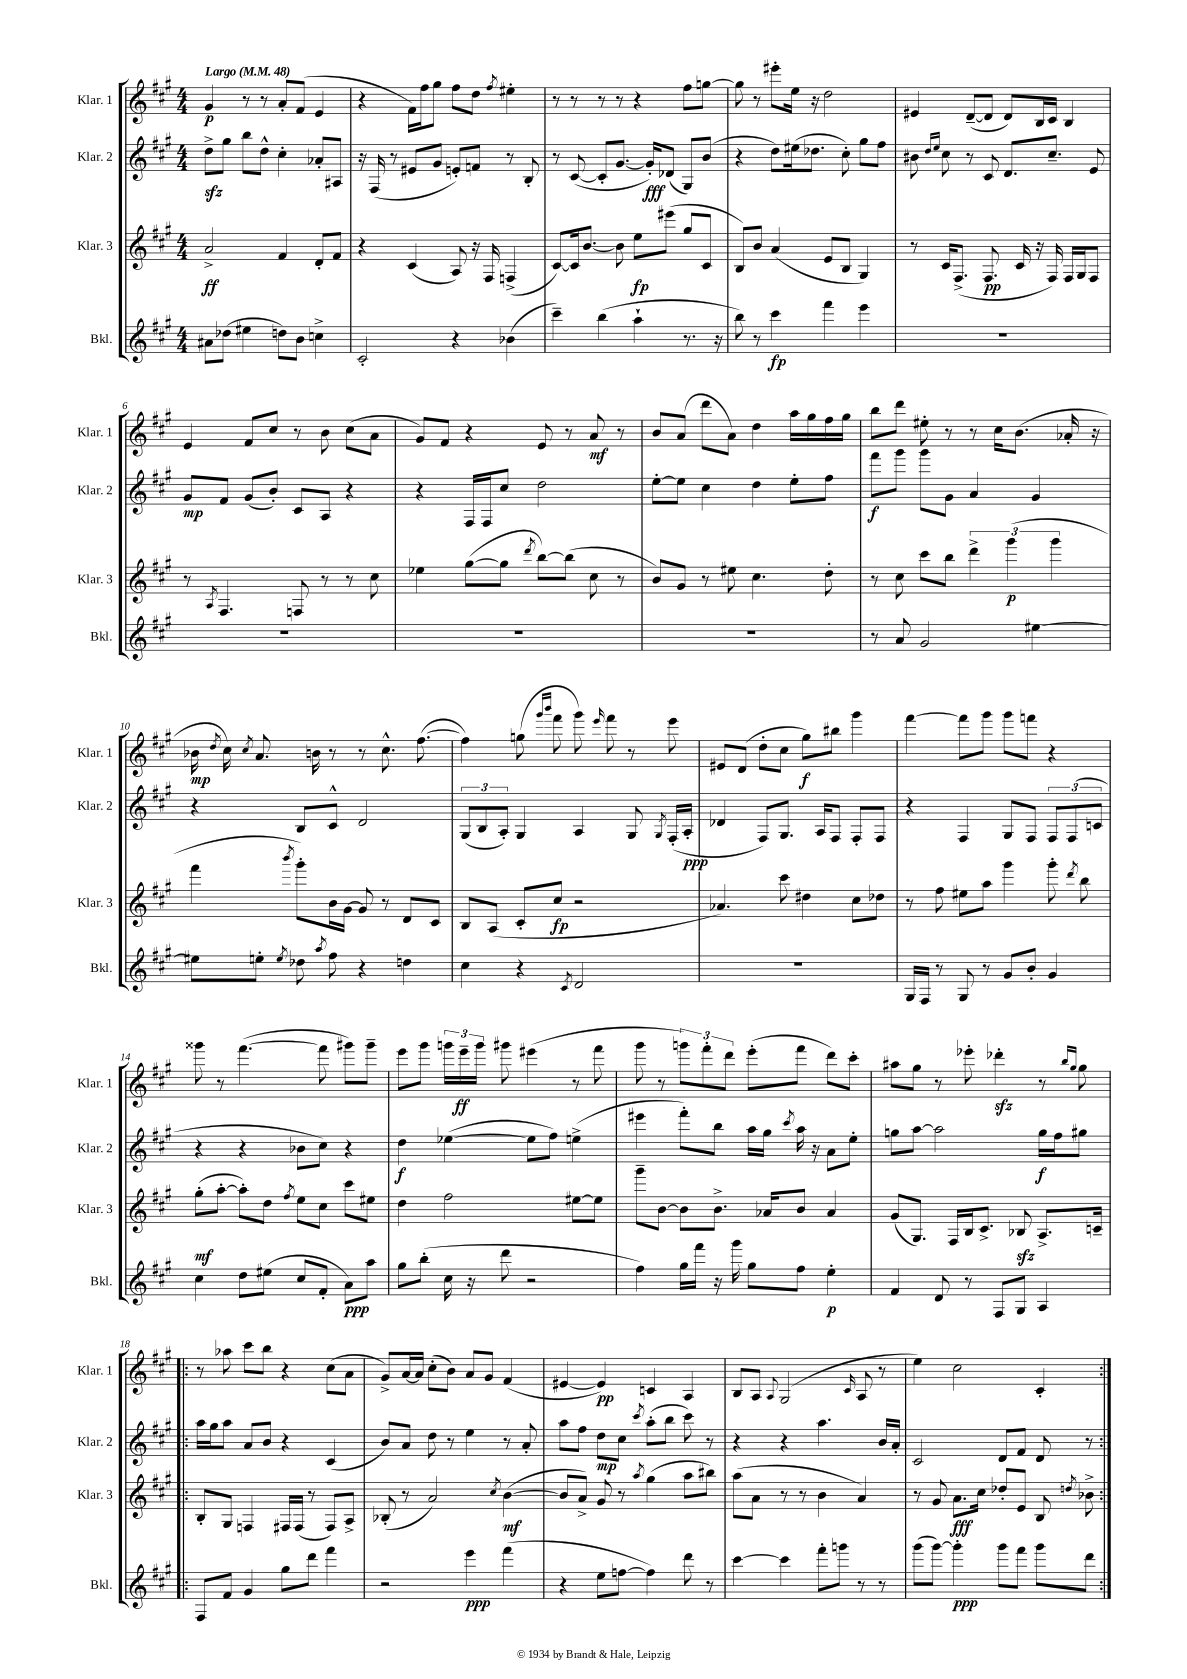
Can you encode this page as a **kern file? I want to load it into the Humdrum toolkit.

**kern	**dynam	**kern	**dynam	**kern	**dynam	**kern	**dynam
*part4	*part4	*part3	*part3	*part2	*part2	*part1	*part1
*staff4	*staff4	*staff3	*staff3	*staff2	*staff2	*staff1	*staff1
*I"Bkl.	*	*I"Klar. 3	*	*I"Klar. 2	*	*I"Klar. 1	*
*I'Bkl.	*	*I'Klar. 3	*	*I'Klar. 2	*	*I'Klar. 1	*
*clefG2	*	*clefG2	*	*clefG2	*	*clefG2	*
*k[f#c#g#]	*	*k[f#c#g#]	*	*k[f#c#g#]	*	*k[f#c#g#]	*
*M4/4	*	*M4/4	*	*M4/4	*	*M4/4	*
*MM48	*	*MM48	*	*MM48	*	*MM48	*
=1	=1	=1	=1	=1	=1	=1	=1
!	!	!	!	!	!	!LO:TX:a:B:t=Largo	!
8a#X\L	.	2a^/	ff	8ddzz^\L	.	4g#/	p
(8dd-X\J	.	.	.	8gg#\J	.	.	.
4ee#X\	.	.	.	8bb\L	.	8r	.
.	.	.	.	8dd^^\J	.	8r	.
8ddn\L)	.	4f#/	.	4cc#'\	.	8a'/L	.
8b\J	.	.	.	.	.	(8f#/J	.
4ccn^\	.	8d'/L	.	8a-X'/L	.	4e/	.
.	.	8f#/J	.	8A#X/J	.	.	.
=2	=2	=2	=2	=2	=2	=2	=2
2c#'/	.	4r	.	16r	.	4r	.
.	.	.	.	(16F#/	.	.	.
.	.	.	.	8r	.	.	.
.	.	(4c#/	.	8e#X/L	.	16f#\LL)	.
.	.	.	.	.	.	16ff#\J	.
.	.	.	.	8g#/J	.	8gg#\J	.
4r	.	8A/)	.	8en'/L)	.	8ff#\L	.
.	.	16r	.	8fn/J	.	8dd\J	.
.	.	16F#/	.	.	.	.	.
.	.	.	.	.	.	8qff#/	.
(4b-X\	.	(4Fn^/	.	8r	.	4ee#X'\	.
.	.	.	.	8B'/	.	.	.
=3	=3	=3	=3	=3	=3	=3	=3
4ccc#~\)	.	[8c#/L)	.	8r	.	8r	.
.	.	16c#/k]	.	([8c#/	.	8r	.
.	.	[8.b/J	.	.	.	.	.
(4bb\	.	.	.	8c#'/L]	.	8r	.
.	.	8b\]	.	[8.g#/J	.	8r	.
4aa`\	.	8ee\L	fp	.	.	4r	.
.	.	.	.	16g#'/KL])	fff	.	.
.	.	(8eee#X\J	.	(8d-X/J	.	.	.
8.r	.	8gg#/L	.	8G#/L)	.	8ff#\L	.
.	.	8c#/J	.	(8b/J	.	[8ggn\J	.
16r	.	.	.	.	.	.	.
=4	=4	=4	=4	=4	=4	=4	=4
8bb\)	.	8B/L)	.	4r	.	8gg\]	.
8r	.	8b/J	.	.	.	8r	.
4ccc#\	fp	(4a/	.	8dd\L)	.	8eee#X'\L	.
.	.	.	.	(16ee#X\k	.	16ee\Jk	.
.	.	.	.	8.dd-X\J	.	16r	.
4fff#\	.	8e/L	.	.	.	2dd\	.
.	.	8B/J	.	8cc#'\)	.	.	.
4eee\	.	4G#/)	.	8gg#\L	.	.	.
.	.	.	.	8ff#\J	.	.	.
=5	=5	=5	=5	=5	=5	=5	=5
1r	.	8r	.	8b#X\	.	4e#X/	.
.	.	.	.	16qqdd/LL	.	.	.
.	.	.	.	16qqee/JJ	.	.	.
.	.	16c#/KL	.	8cc#\	.	.	.
.	.	(8.F#^/J	.	.	.	.	.
.	.	.	.	8r	.	([8d~/L	.
.	.	8.F#/	pp	8c#/	.	8d/J]	.
.	.	.	.	8.d/L	.	8d/L)	.
.	.	16c#/	.	.	.	.	.
.	.	16r	.	.	.	16B/L	.
.	.	16F#/)	.	8.cc#~/J	.	16c#/JJ	.
.	.	16F#/LL	.	.	.	4B/	.
.	.	16G#/J	.	.	.	.	.
.	.	8F#/J	.	8e/	.	.	.
!!LO:LB:g=z
=6	=6	=6	=6	=6	=6	=6	=6
1r	.	8r	.	8g#/L	mp	4e/	.
.	.	8qA/	.	.	.	.	.
.	.	4.F#/	.	8f#/J	.	.	.
.	.	.	.	(8g#/L	.	8f#/L	.
.	.	.	.	8b'/J)	.	8cc#/J	.
.	.	8Fn/	.	8c#/L	.	8r	.
.	.	8r	.	8A/J	.	8b\	.
.	.	8r	.	4r	.	(8cc#\L	.
.	.	8cc#\	.	.	.	8a\J	.
=7	=7	=7	=7	=7	=7	=7	=7
1r	.	4ee-X\	.	4r	.	8g#/L)	.
.	.	.	.	.	.	8f#/J	.
.	.	([8gg#\L	.	16F#/LL	.	4r	.
.	.	.	.	16F#/J	.	.	.
.	.	8gg#\J]	.	8cc#/J	.	.	.
.	.	8qddd/	.	.	.	.	.
.	.	[8bb\L)	.	2dd\	.	8e/	.
.	.	(8bb\J]	.	.	.	8r	.
.	.	8cc#\	.	.	.	8a/	mf
.	.	8r	.	.	.	8r	.
=8	=8	=8	=8	=8	=8	=8	=8
1r	.	8b/L)	.	[8ee'\L	.	8b/L	.
.	.	8g#/J	.	8ee\J]	.	(8a/J	.
.	.	8r	.	4cc#\	.	8ddd\L	.
.	.	8ee#X\	.	.	.	8a\J)	.
.	.	4.cc#\	.	4dd\	.	4dd\	.
.	.	.	.	8ee'\L	.	16aa\LL	.
.	.	.	.	.	.	16gg#\	.
.	.	8dd'\	.	8ff#\J	.	16ff#\	.
.	.	.	.	.	.	16gg#\JJ	.
=9	=9	=9	=9	=9	=9	=9	=9
8r	.	8r	.	8fff#\L	f	8bb\L	.
8a/	.	8cc#\	.	8ggg#\J	.	8ddd\J	.
2g#/	.	8ccc#\L	.	8ggg#\L	.	8ee#X'\	.
.	.	8bb\J	.	8g#\J	.	8r	.
.	.	6ddd^\	.	4a/	.	8r	.
.	.	.	.	.	.	16cc#\KL	.
.	.	(6ggg#\	p	.	.	.	.
.	.	.	.	.	.	(8.b\J	.
[4ee#X\	.	.	.	4g#/	.	.	.
.	.	6ggg#\	.	.	.	.	.
.	.	.	.	.	.	16a-X'/	.
.	.	.	.	.	.	16r	.
!!LO:LB:g=z
=10	=10	=10	=10	=10	=10	=10	=10
8ee#X\L]	.	4fff#\	.	4r	.	16b-X\	mp
.	.	.	.	.	.	8qdd/	.
.	.	.	.	.	.	16cc#\)	.
.	.	.	.	.	.	8qcc#/	.
8een'\J	.	.	.	.	.	8.a/	.
8qee/	.	8qbbb/	.	.	.	.	.
8dd-X\	.	8ggg#'\L)	.	8B/L	.	.	.
.	.	.	.	.	.	16bn\	.
8qaa/	.	.	.	.	.	.	.
8ff#\	.	16b\L	.	8c#^^/J	.	8r	.
.	.	[16g#\JJ	.	.	.	.	.
4r	.	8g#/]	.	2d/	.	8r	.
.	.	8r	.	.	.	8.cc#^^\	.
4ddn\	.	8d/L	.	.	.	.	.
.	.	.	.	.	.	([8.ff#\	.
.	.	8c#/J	.	.	.	.	.
=11	=11	=11	=11	=11	=11	=11	=11
4cc#\	.	8B/L	.	(12G#/L	.	4ff#\])	.
.	.	.	.	12B/	.	.	.
.	.	(8A/J	.	.	.	.	.
.	.	.	.	12A'/J)	.	.	.
4r	.	8c#'/L	.	4G#/	.	(8ggn\	.
.	.	.	.	.	.	16qqggg#/LL	.
.	.	.	.	.	.	16qqbbb/JJ	.
.	.	8cc#/J	fp	.	.	8fff#\	.
8qc#/	.	.	.	.	.	.	.
2d/	.	2r	.	4A/	.	8ggg#\)	.
.	.	.	.	.	.	16qqeee/	.
.	.	.	.	.	.	8fff#\	.
.	.	.	.	8G#/	.	8r	.
.	.	.	.	8qG#/	.	.	.
.	.	.	.	(16F#'/LL	.	8eee\	.
.	.	.	.	16A'/JJ	ppp	.	.
=12	=12	=12	=12	=12	=12	=12	=12
1r	.	4.a-X/)	.	4d-X/	.	8e#X/L	.
.	.	.	.	.	.	(8d/J	.
.	.	.	.	8F#/L)	.	8dd'\L	.
.	.	8ccc#\	.	8.G#/J	.	8cc#\J	.
.	.	4dd#X\	.	.	.	8gg#\L)	f
.	.	.	.	16A/KL	.	.	.
.	.	.	.	8F#/J	.	8bb#X\J	.
.	.	8cc#\L	.	8F#'/L	.	4ggg#\	.
.	.	8dd-X\J	.	8F#/J	.	.	.
=13	=13	=13	=13	=13	=13	=13	=13
16G#/LL	.	8r	.	4r	.	[4fff#\	.
16F#/JJ	.	.	.	.	.	.	.
8r	.	8ff#\	.	.	.	.	.
8G#/	.	8ee#X\L	.	4F#/	.	8fff#\L]	.
8r	.	8aa\J	.	.	.	8ggg#\J	.
8g#/L	.	4ggg#\	.	8G#/L	.	8ggg#\L	.
8b'/J	.	.	.	8F#/J	.	8fffn\J	.
4g#/	.	8ggg#'\	.	12F#/L	.	4r	.
.	.	.	.	(12F#/	.	.	.
.	.	8qddd/	.	.	.	.	.
.	.	8bb\	.	.	.	.	.
.	.	.	.	12cn/J	.	.	.
!!LO:LB:g=z
=14	=14	=14	=14	=14	=14	=14	=14
4cc#\	.	(8gg#'\L	mf	4r	.	8ggg##X\	.
.	.	[8aa'\J	.	.	.	8r	.
8dd\L	.	8aa'\L])	.	4r	.	([4.fff#\	.
(8ee#X\J	.	8dd\J	.	.	.	.	.
.	.	8qff#/	.	.	.	.	.
8cc#/L	.	8ee\L	.	8b-X\L	.	.	.
8f#'/J	.	8cc#\J	.	8cc#\J)	.	8fff#\]	.
8a\L)	ppp	8ccc#\L	.	4r	.	8ggg#X\L)	.
8aa\J	.	8ee#X\J	.	.	.	8ggg#~\J	.
=15	=15	=15	=15	=15	=15	=15	=15
8gg#\L	.	4dd\	.	4dd\	f	8eee\L	.
(8bb'\J	.	.	.	.	.	8ggg#\J	.
16cc#\	.	2ff#\	.	([4ee-X\	.	24gggn\LL	.
.	.	.	.	.	.	24eee~\	ff
16r	.	.	.	.	.	.	.
.	.	.	.	.	.	24ggg\JJ	.
8ddd\	.	.	.	.	.	8ggg#X\	.
2r	.	.	.	8ee-\L]	.	(4eee#X\	.
.	.	.	.	8ff#\J)	.	.	.
.	.	[8ee#X\L	.	(4een^\	.	8r	.
.	.	8ee#\J]	.	.	.	8fff#\	.
=16	=16	=16	=16	=16	=16	=16	=16
4ff#\)	.	8ggg#~\L	.	4eee#X\	.	8ggg#\	.
.	.	[8b\J	.	.	.	8r	.
16gg#\LL	.	8b\L]	.	8fff#'\L)	.	12gggn\L)	.
16fff#\JJ	.	.	.	.	.	.	.
.	.	.	.	.	.	12fff#'\	.
16r	.	8.b^\J	.	8bb\J	.	.	.
.	.	.	.	.	.	12ddd\J	.
16ggg#\	.	.	.	.	.	.	.
8gg#\L	.	.	.	16aa\LL	.	(8eee'\L	.
.	.	16a-X/KL	.	16gg#\JJ	.	.	.
.	.	.	.	8qccc#/	.	.	.
8ff#\J	.	8b/J	.	16aa\	.	8fff#\J	.
.	.	.	.	16r	.	.	.
4ee'\	p	4a-/	.	8a\L	.	8ddd\L)	.
.	.	.	.	8ee'\J	.	8ccc#'\J	.
=17	=17	=17	=17	=17	=17	=17	=17
4f#/	.	(8g#/L	.	8ggn\L	.	8aa#X\L	.
.	.	8.G#/J)	.	[8aa\J	.	8gg#\J	.
8d/	.	.	.	2aa\]	.	8r	.
.	.	16F#/LL	.	.	.	.	.
8r	.	16B/J	.	.	.	8eee-X'\	.
.	.	8.c#^/J	.	.	.	.	.
8F#/L	.	.	.	.	.	4ddd-Xzz'\	.
8G#/J	.	8B-Xzz/	.	.	.	.	.
4A/	.	8.A^/L	.	16gg\LL	f	8r	.
.	.	.	.	16ff#\J	.	.	.
.	.	.	.	.	.	16qqbb/LL	.
.	.	.	.	.	.	16qqgg#/JJ	.
.	.	.	.	8gg#X\J	.	8gg#\	.
.	.	16cn~/Jk	.	.	.	.	.
!!LO:LB:g=z
=18!|:	=18!|:	=18!|:	=18!|:	=18!|:	=18!|:	=18!|:	=18!|:
8F#/L	.	8B'/L	.	16aa\LL	.	8r	.
.	.	.	.	16gg#\J	.	.	.
8f#/J	.	8G#/J	.	8aa\J	.	8aa-X\	.
4g#/	.	4Fn/	.	8a/L	.	8ccc#\L	.
.	.	.	.	8b/J	.	8bb\J	.
8gg#\L	.	16F#X/LL	.	4r	.	4r	.
.	.	(16F#/JJ	.	.	.	.	.
8ddd\J	.	8r	.	.	.	.	.
4fff#\	.	8F#/L)	.	(4c#/	.	(8cc#\L	.
.	.	8A^/J	.	.	.	8a\J	.
=19	=19	=19	=19	=19	=19	=19	=19
2r	.	(8B-X'/	.	8b/L)	.	8g#^/L)	.
.	.	8r	.	8a/J	.	[16a/L	.
.	.	.	.	.	.	16a/JJ]	.
.	.	2a/)	.	8dd\	.	(8cc#'\L	.
.	.	.	.	8r	.	8b\J)	.
4eee\	ppp	.	.	4ee\	.	8a/L	.
.	.	.	.	.	.	8g#/J	.
.	.	8qcc#/	.	.	.	.	.
(4fff#\	.	([4b\	mf	8r	.	(4f#/	.
.	.	.	.	8a'/	.	.	.
=20	=20	=20	=20	=20	=20	=20	=20
4r	.	8b/L]	.	8aa\L	.	[4e#X/	.
.	.	8a^/J)	.	8ff#\J	.	.	.
8ee\L	.	8g#/	.	8dd\L	mp	4e#/])	pp
[8ffn\J	.	8r	.	8cc#\J	.	.	.
.	.	8qaa/	.	8qccc#/	.	.	.
4ff\])	.	(4gg#\	.	(8aa'\L	.	4cn/	.
.	.	.	.	8bb\J	.	.	.
8ddd\	.	8aa\L	.	8ccc#\)	.	4A/	.
8r	.	8bb#X\J)	.	8r	.	.	.
=21	=21	=21	=21	=21	=21	=21	=21
[4ccc#\	.	(8aa\L	.	4r	.	8B/L	.
.	.	8a\J	.	.	.	8A/J	.
.	.	.	.	.	.	8qqA/	.
4ccc#\]	.	8r	.	4r	.	(2G#/	.
.	.	8r	.	.	.	.	.
8fff#'\L	.	4b\	.	4.aa\	.	.	.
8gggn\J	.	.	.	.	.	.	.
.	.	.	.	.	.	16qqc#/	.
8r	.	4a/)	.	.	.	8A/	.
8r	.	.	.	16b/LL	.	8r	.
.	.	.	.	16a'/JJ	.	.	.
=22	=22	=22	=22	=22	=22	=22	=22
(8ggg#\L	.	8r	.	2c#/	.	4ee\)	.
[8ggg#\J)	.	8g#/	.	.	.	.	.
4ggg#'\]	ppp	8.a\L	fff	.	.	2cc#\	.
.	.	16cc#\Jk	.	.	.	.	.
8ggg#\L	.	8dd-X'/L	.	8d/L	.	.	.
8fff#\J	.	8e/J	.	8f#/J	.	.	.
8ggg#\L	.	8B/	.	8d/	.	4c#'/	.
.	.	8qddn/	.	.	.	.	.
8ddd\J	.	8b-X^\	.	8r	.	.	.
=:|!	=:|!	=:|!	=:|!	=:|!	=:|!	=:|!	=:|!
*-	*-	*-	*-	*-	*-	*-	*-
